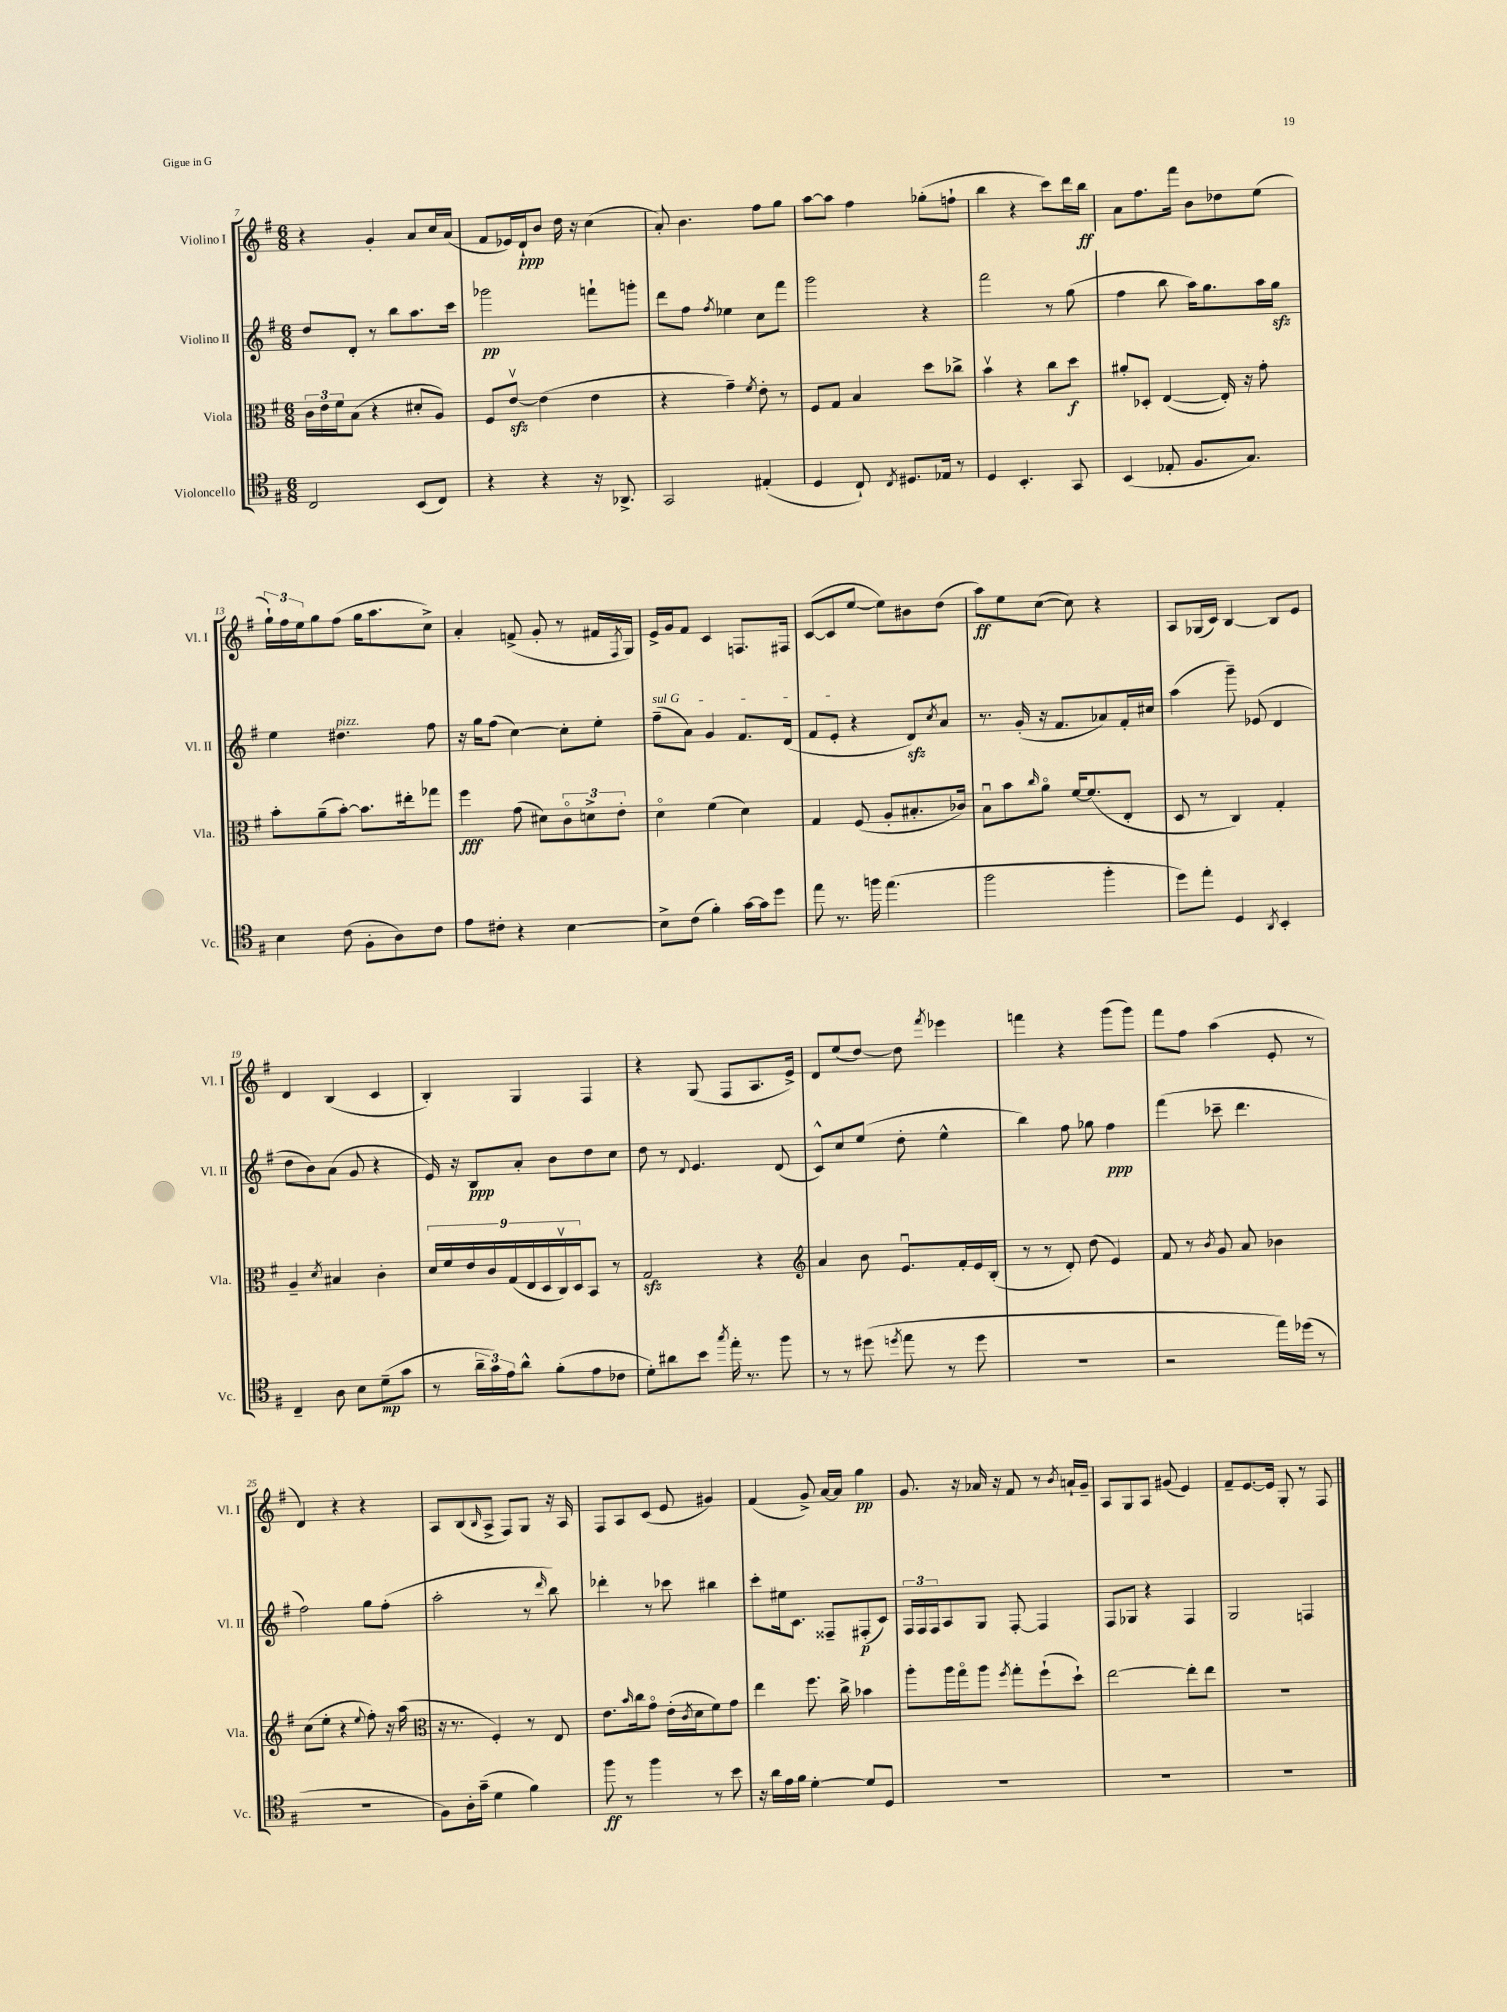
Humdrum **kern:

**kern	**dynam	**kern	**dynam	**kern	**dynam	**kern	**dynam
*part4	*part4	*part3	*part3	*part2	*part2	*part1	*part1
*staff4	*staff4	*staff3	*staff3	*staff2	*staff2	*staff1	*staff1
*I"Violoncello	*	*I"Viola	*	*I"Violino II	*	*I"Violino I	*
*I'Vc.	*	*I'Vla.	*	*I'Vl. II	*	*I'Vl. I	*
*clefC4	*	*clefC3	*	*clefG2	*	*clefG2	*
*k[f#]	*	*k[f#]	*	*k[f#]	*	*k[f#]	*
*M6/8	*	*M6/8	*	*M6/8	*	*M6/8	*
=7	=7	=7	=7	=7	=7	=7	=7
2C/	.	24c\LL	.	8dd/L	.	4r	.
.	.	24e\	.	.	.	.	.
.	.	24f#\J	.	.	.	.	.
.	.	(8B\J	.	8d'/J	.	.	.
.	.	4r	.	8r	.	4g'/	.
.	.	.	.	8bb\L	.	.	.
(8BB/L	.	8d#X'/L	.	8.aa\	.	8a/L	.
8C/J)	.	8A/J)	.	.	.	16cc/L	.
.	.	.	.	16ccc\Jk	.	(16a/JJ	.
=8	=8	=8	=8	=8	=8	=8	=8
4r	.	8F#/L	.	2ggg-X\	pp	8f#/L	.
.	.	[8ezzv/J	.	.	.	16e-X/L)	.
.	.	.	.	.	.	16d`/J	ppp
4r	.	(4e\]	.	.	.	8b/J	.
.	.	.	.	.	.	16dd\	.
.	.	.	.	.	.	16r	.
16r	.	4e\	.	8fffn`\L	.	(4cc\	.
8.AA-X^/	.	.	.	.	.	.	.
.	.	.	.	8gggn'\J	.	.	.
=9	=9	=9	=9	=9	=9	=9	=9
2GG/	.	4r	.	8ddd\L	.	8a'/)	.
.	.	.	.	8ff#\J	.	4.b\	.
.	.	.	.	8qff#/	.	.	.
.	.	4g~\)	.	4ee-X\	.	.	.
.	.	8qf#/	.	.	.	.	.
(4E#X'/	.	8e'\	.	8cc\L	.	8ff#\L	.
.	.	8r	.	8fff#\J	.	8gg\J	.
=10	=10	=10	=10	=10	=10	=10	=10
4D/	.	8F#/L	.	2ggg\	.	[8aa\L	.
.	.	8G/J	.	.	.	8aa\J]	.
8C`/)	.	4B/	.	.	.	4ff#\	.
8qC/	.	.	.	.	.	.	.
8.D#X/L	.	.	.	.	.	.	.
.	.	8dd\L	.	4r	.	(8gg-X'\L	.
16E-X/Jk	.	.	.	.	.	.	.
8r	.	8cc-X^\J	.	.	.	8ffn`\J	.
=11	=11	=11	=11	=11	=11	=11	=11
4D/	.	4bv\	.	2fff#\	.	4bb\	.
4.BB'/	.	4r	.	.	.	4r	.
.	.	8cc\L	.	8r	.	8ccc\L)	.
8GG/	.	8dd\J	f	(8gg\	.	16ddd\L	.
.	.	.	.	.	.	16bb\JJ	ff
=12	=12	=12	=12	=12	=12	=12	=12
(4BB/	.	8a#X'/L	.	4ff#\	.	8a\L	.
.	.	8D-X'/J	.	.	.	8.ff#\	.
8E-X'/	.	([4E/	.	8bb\	.	.	.
.	.	.	.	.	.	16fff#\Jk	.
8.F#/L	.	.	.	16aa\KL)	.	8b\L	.
.	.	.	.	8.gg\	.	.	.
.	.	16E'/])	.	.	.	8dd-X\	.
8.G/J)	.	16r	.	.	.	.	.
.	.	8g'\	.	16aa\L	.	(8ee\J	.
.	.	.	.	16ggzz\JJ	.	.	.
!!LO:LB:g=z
=13	=13	=13	=13	=13	=13	=13	=13
4B\	.	8b'\L	.	4ee\	.	24gg`\LL)	.
.	.	.	.	.	.	24ff#\	.
.	.	.	.	.	.	24ee\J	.
.	.	(8a~\	.	.	.	8gg\	.
!	!	!	!	!LO:TX:a:i:t=pizz.	!	!	!
(8c\	.	[8b'\J)	.	4.dd#X\	.	(8ff#\J	.
8F#'\L	.	8.b\L]	.	.	.	16gg\KL	.
.	.	.	.	.	.	8.aa\	.
8A\)	.	.	.	.	.	.	.
.	.	16ee#X'\k	.	.	.	.	.
8c\J	.	8gg-X\J	.	8ff#\	.	8cc^\J)	.
=14	=14	=14	=14	=14	=14	=14	=14
8e\L	.	4ff#\	fff	16r	.	4a'/	.
.	.	.	.	16gg\KL	.	.	.
8c#X'\J	.	.	.	(8ff#\J	.	.	.
4r	.	(8g\	.	[4cc\)	.	(8fn^/	.
.	.	8d#X\L)	.	.	.	8g'/	.
[4B\	.	12c\	.	8cc'\L]	.	8r	.
.	.	12dn^\	.	.	.	.	.
.	.	.	.	8ee'\J	.	16f#X/LL	.
.	.	12e'\J	.	.	.	.	.
.	.	.	.	.	.	8qF#/	.
.	.	.	.	.	.	16G/JJ)	.
=15	=15	=15	=15	=15	=15	=15	=15
!	!	!	!	!LO:TX:a:i:t=sul G	!	!	!
8B^\L]	.	4d\	.	(8ff#~\L	.	16e^/LL	.
.	.	.	.	.	.	16g/J	.
(8c\J	.	.	.	8a\J)	.	8f#/J	.
4f#'\)	.	(4f#\	.	4g/	.	4c/	.
[16g\LL	.	4d\)	.	8.f#/L	.	8.Fn/L	.
16g\J]	.	.	.	.	.	.	.
8dd\J	.	.	.	.	.	.	.
.	.	.	.	(16d/Jk	.	16F#X/Jk	.
=16	=16	=16	=16	=16	=16	=16	=16
8ee\	.	4G/	.	8f#/L	.	([8c/L	.
8.r	.	.	.	8e'/J	.	8c/]	.
.	.	(8F#/	.	4r	.	[8ee/J	.
16ffn\	.	.	.	.	.	.	.
(4.ee\	.	8A'/L	.	.	.	8ee\L])	.
.	.	8.B#X'/	.	8dzz/L)	.	8b#X\	.
.	.	.	.	8qcc/	.	.	.
.	.	.	.	8a/J	.	(8dd\J	.
.	.	16c-X/Jk)	.	.	.	.	.
=17	=17	=17	=17	=17	=17	=17	=17
2ff#\	.	8Bu\L	.	8.r	.	8aa\L)	ff
.	.	8b\	.	.	.	8ee\	.
.	.	.	.	(16g'/	.	.	.
.	.	16qqcc/	.	.	.	.	.
.	.	8a\J	.	16r	.	([8cc\J	.
.	.	.	.	8.f#/L	.	.	.
.	.	[16f#/KL	.	.	.	8cc\])	.
.	.	(8.f#/]	.	.	.	.	.
4ff#'\	.	.	.	8a-X/)	.	4r	.
.	.	8E'/J	.	16f#'/L	.	.	.
.	.	.	.	16cc#X/JJ	.	.	.
=18	=18	=18	=18	=18	=18	=18	=18
8dd\L)	.	8D/	.	(4aa\	.	8A/L	.
8ee'\J	.	8r	.	.	.	(16G-X/L	.
.	.	.	.	.	.	16c/JJ)	.
4D/	.	4C/)	.	8ggg~\)	.	[4B/	.
.	.	.	.	(8e-X/	.	.	.
8qAA/	.	.	.	.	.	.	.
4BB'/	.	4G'/	.	4d/	.	8B/L]	.
.	.	.	.	.	.	8e/J	.
!!LO:LB:g=z
=19	=19	=19	=19	=19	=19	=19	=19
4C~/	.	4A~/	.	8dd\L	.	4d/	.
.	.	.	.	8b\)	.	.	.
.	.	8qd/	.	.	.	.	.
8A\	.	4B#X/	.	(8a\J	.	(4B/	.
8B\L	.	.	.	8g/	.	.	.
(8d~\	mp	4c'\	.	4r	.	4c/	.
8g\J	.	.	.	.	.	.	.
=20	=20	=20	=20	=20	=20	=20	=20
8r	.	18d/LL	.	16e/)	.	4B'/)	.
.	.	18f#/	.	.	.	.	.
.	.	.	.	16r	.	.	.
.	.	18e/	.	.	.	.	.
24a~\LL	.	.	.	8B/L	ppp	.	.
24g\)	.	18c/	.	.	.	.	.
24e\J	.	.	.	.	.	.	.
.	.	(18G/	.	.	.	.	.
8a^^\J	.	.	.	8a'/J	.	4G/	.
.	.	18E/	.	.	.	.	.
.	.	18D/	.	.	.	.	.
(8f#'\L	.	.	.	8b\L	.	.	.
.	.	18Cv/)	.	.	.	.	.
.	.	18D/J	.	.	.	.	.
8e\	.	8BB/J	.	8dd\	.	4F#/	.
8c-X\J	.	8r	.	8cc\J	.	.	.
=21	=21	=21	=21	=21	=21	=21	=21
8d'\L)	.	2Gzz/	.	8dd\	.	4r	.
8a#X\	.	.	.	8r	.	.	.
.	.	.	.	8qqd/	.	.	.
8b\J	.	.	.	4.e/	.	(8G/	.
8qgg/	.	.	.	.	.	.	.
16ee'\	.	.	.	.	.	8F#/L	.
8.r	.	.	.	.	.	.	.
.	.	4r	.	.	.	8.A/	.
8ff#\	.	.	.	(8d/	.	.	.
.	.	.	.	.	.	16e^/Jk)	.
=22	=22	=22	=22	=22	=22	=22	=22
*	*	*clefG2	*	*	*	*	*
8r	.	4a/	.	8c^^/L)	.	8d/L	.
8r	.	.	.	8cc/	.	(8ee/	.
(8dd#X\	.	8b\	.	(8ee/J	.	[8dd/J)	.
8qddn/	.	.	.	.	.	.	.
8ee\	.	8.eu/L	.	8dd'\	.	8dd\]	.
.	.	.	.	.	.	8qfff#/	.
8r	.	.	.	4ee^^\	.	4eee-X\	.
.	.	16f#'/L	.	.	.	.	.
8dd\	.	16e/	.	.	.	.	.
.	.	(16B'/JJ	.	.	.	.	.
=23	=23	=23	=23	=23	=23	=23	=23
2.r	.	8r	.	4bb\)	.	4fffn\	.
.	.	8r	.	.	.	.	.
.	.	8d'/)	.	8ff#\	.	4r	.
.	.	(8dd\	.	8gg-X\	.	.	.
.	.	4e/)	.	4ff#\	ppp	(8ggg\L	.
.	.	.	.	.	.	8ggg\J)	.
=24	=24	=24	=24	=24	=24	=24	=24
2r	.	8f#/	.	(4fff#\	.	8fff#\L	.
.	.	8r	.	.	.	8ff#\J	.
.	.	8qb/	.	.	.	.	.
.	.	8g/	.	8ccc-X~\	.	(4aa\	.
.	.	8a/	.	4.ddd\	.	.	.
16ee\LL)	.	4b-X\	.	.	.	8e'/	.
(16dd-X\JJ	.	.	.	.	.	.	.
8r	.	.	.	.	.	8r	.
!!LO:LB:g=z
=25	=25	=25	=25	=25	=25	=25	=25
2.r	.	(8cc\L	.	2ff#\)	.	4d/)	.
.	.	8ee'\J	.	.	.	.	.
.	.	4r	.	.	.	4r	.
.	.	8qqee/	.	.	.	.	.
.	.	8ff#'\)	.	8gg\L	.	4r	.
.	.	16r	.	(8ff#'\J	.	.	.
.	.	(16aa\	.	.	.	.	.
=26	=26	=26	=26	=26	=26	=26	=26
*	*	*clefC3	*	*	*	*	*
8F#\L)	.	16r	.	2aa'\	.	8A/L	.
.	.	8.r	.	.	.	.	.
16A'\L	.	.	.	.	.	(8B/	.
(16g~\JJ	.	.	.	.	.	.	.
.	.	.	.	.	.	16qqB/	.
4d\	.	4F#'/)	.	.	.	8A^/J	.
.	.	.	.	.	.	8F#/L)	.
4f#\)	.	8r	.	8r	.	8G/J	.
.	.	.	.	16qqddd/	.	.	.
.	.	8E/	.	8bb\)	.	16r	.
.	.	.	.	.	.	16A/	.
=27	=27	=27	=27	=27	=27	=27	=27
8ff#\	ff	8.e\L	.	4ddd-X'\	.	8F#/L	.
8r	.	.	.	.	.	8A/	.
.	.	16qqb/	.	.	.	.	.
.	.	16cc\k	.	.	.	.	.
4ff#\	.	8g\J	.	8r	.	(8c/J	.
.	.	(16e'\LL	.	8ccc-X\	.	8e/	.
.	.	8qc/	.	.	.	.	.
.	.	16d\J	.	.	.	.	.
8r	.	8f#\)	.	4bb#X\	.	4g#X/)	.
8b\	.	8g\J	.	.	.	.	.
=28	=28	=28	=28	=28	=28	=28	=28
16r	.	4ee\	.	8ccc'\L	.	(4f#/	.
16a\LL	.	.	.	.	.	.	.
16e\	.	.	.	16ee#X\k	.	.	.
16f#\JJ	.	.	.	8.c\J	.	.	.
[4d'\	.	8.ff#\	.	.	.	8g^/)	.
.	.	.	.	8F##X~/L	.	[16a/LL	.
.	.	16cc^\	.	.	.	16a/JJ]	.
8d/L]	.	4b-X\	.	(8F#X'/	p	4gg\	pp
8D/J	.	.	.	8c/J)	.	.	.
=29	=29	=29	=29	=29	=29	=29	=29
2.r	.	8aa'\L	.	24F#/LL	.	8.g/	.
.	.	.	.	24F#/	.	.	.
.	.	.	.	24F#/J	.	.	.
.	.	16aa\L	.	8A/	.	.	.
.	.	16gg\J	.	.	.	16r	.
.	.	8aa\J	.	8G/J	.	16a-X/	.
.	.	.	.	.	.	16r	.
.	.	8qff#/	.	.	.	.	.
.	.	8gg'\L	.	[8F#'/	.	8f#/	.
.	.	(8ff#`\	.	4F#/]	.	8r	.
.	.	.	.	.	.	8qb/	.
.	.	8dd`\J)	.	.	.	16an`/LL	.
.	.	.	.	.	.	16g~/JJ	.
=30	=30	=30	=30	=30	=30	=30	=30
2.r	.	[2ee\	.	8F#/L	.	8A/L	.
.	.	.	.	8G-X/J	.	8G/	.
.	.	.	.	4r	.	8A/J	.
.	.	.	.	.	.	(8g#X/	.
.	.	8ee'\L]	.	4F#/	.	4e/)	.
.	.	8ee\J	.	.	.	.	.
=31	=31	=31	=31	=31	=31	=31	=31
2.r	.	2.r	.	2G/	.	8f#~/L	.
.	.	.	.	.	.	[8.e/	.
.	.	.	.	.	.	16e/Jk]	.
.	.	.	.	.	.	8G'/	.
.	.	.	.	4Fn/	.	8r	.
.	.	.	.	.	.	8F#/	.
==	==	==	==	==	==	==	==
*-	*-	*-	*-	*-	*-	*-	*-
